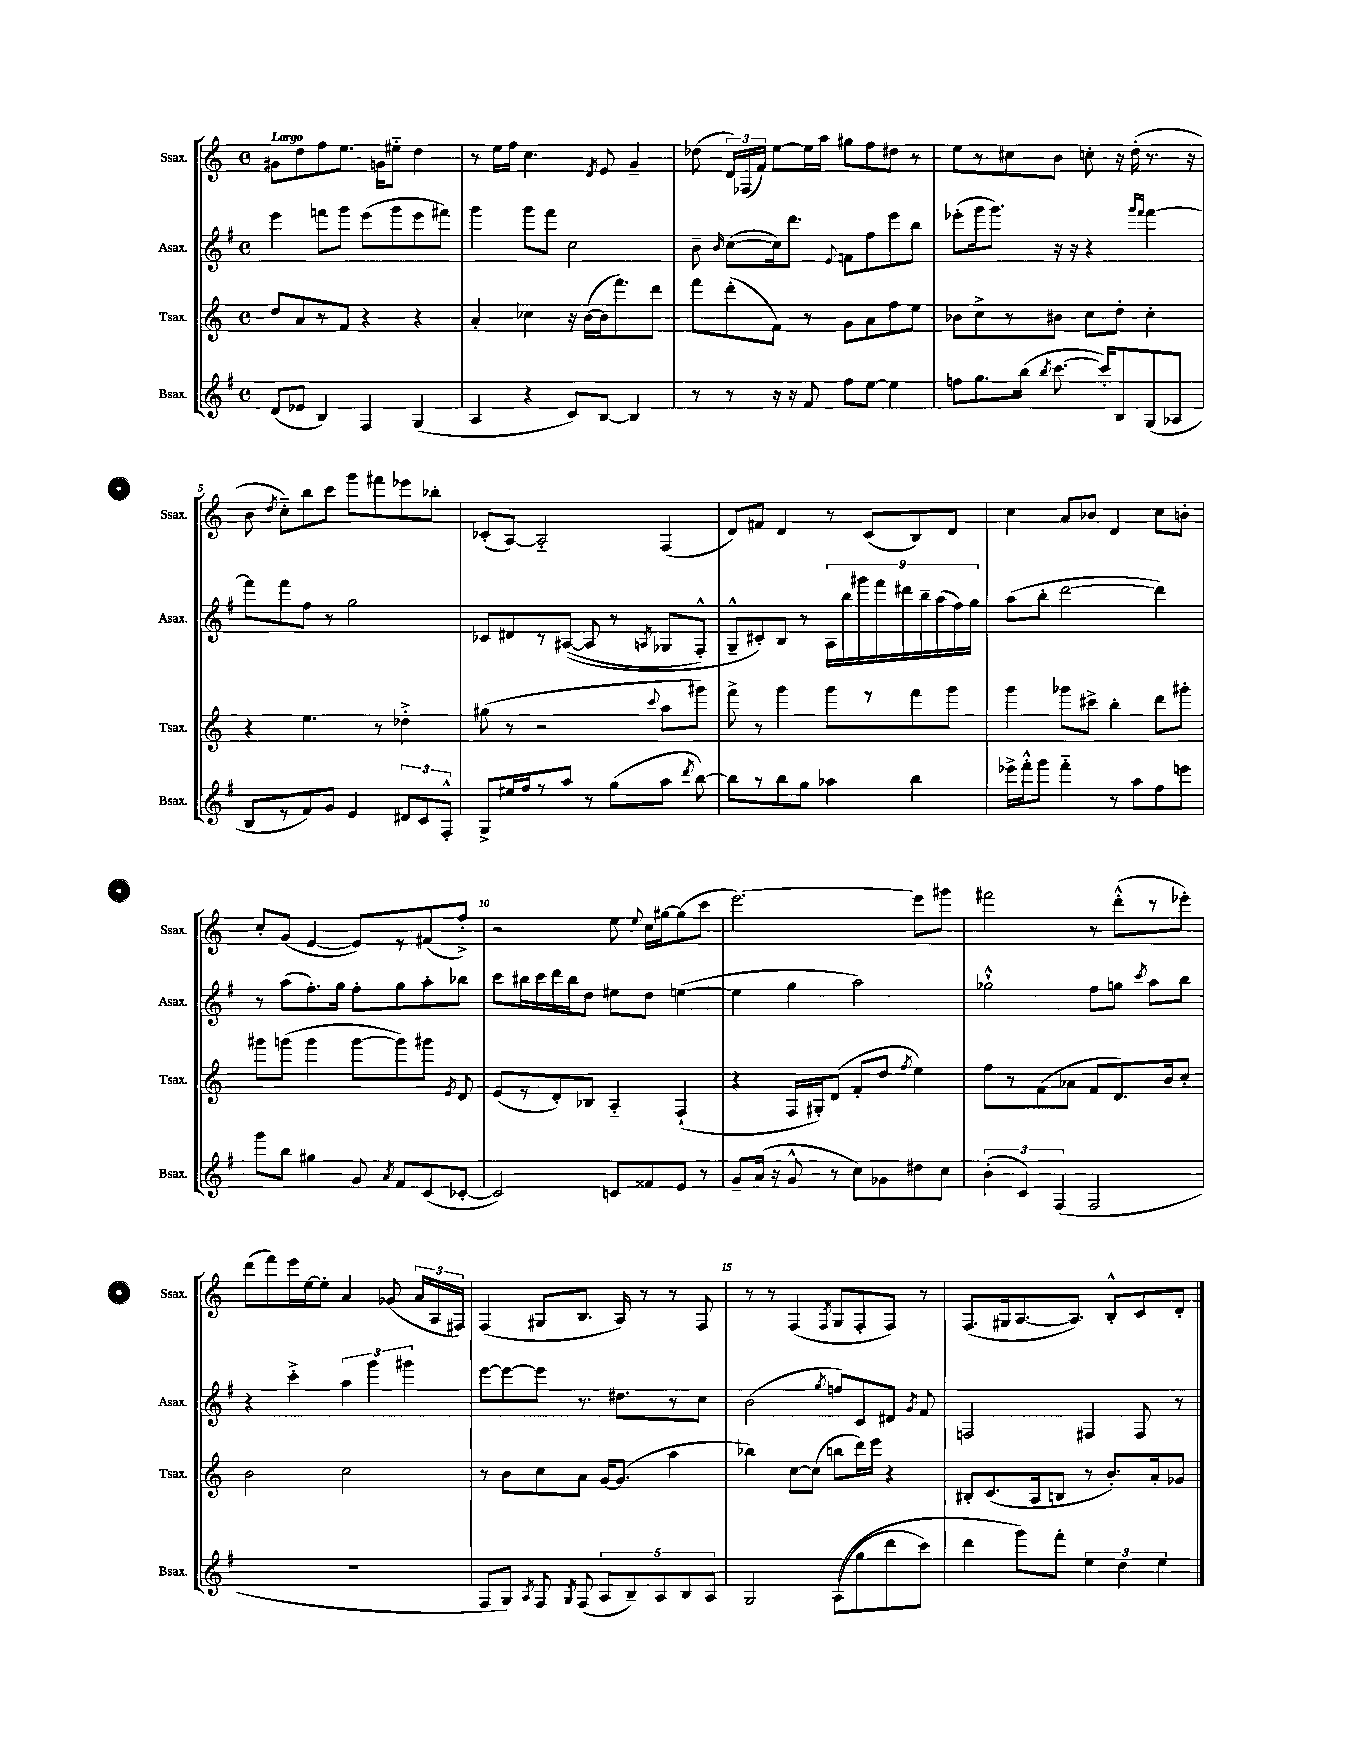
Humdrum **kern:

**kern	**kern	**kern	**kern
*part4	*part3	*part2	*part1
*staff4	*staff3	*staff2	*staff1
*I"Bsax.	*I"Tsax.	*I"Asax.	*I"Ssax.
*I'Bsax.	*I'Tsax.	*I'Asax.	*I'Ssax.
*clefG2	*clefG2	*clefG2	*clefG2
*k[f#]	*k[]	*k[f#]	*k[]
*M4/4	*M4/4	*M4/4	*M4/4
*met(c)	*met(c)	*met(c)	*met(c)
=1	=1	=1	=1
!	!	!	!LO:TX:a:B:t=Largo
(8d/L	8dd/L	4eee\	8g#X\L
8e-X/J	8a/	.	8dd\
4B/)	8r	8fffn\L	8ff\
.	8f/J	8ggg\J	8.ee\J
4F#/	4r	(8eee\L	.
.	.	.	16gn\KL
.	.	8ggg\	8ee#X\J
(4G/	4r	8eee\	4dd\
.	.	8fff#X\J)	.
=2	=2	=2	=2
4A/	4a'/	4ggg\	8r
.	.	.	16ee\LL
.	.	.	16ff\JJ
4r	4cc-X\	8ggg\L	4.cc\
.	.	8fff#\J	.
8c/L)	16r	2cc\	.
.	([16b\LL	.	.
.	.	.	8qd/
[8B/J	16b\J]	.	8e/
.	8.fff\)	.	.
4B/]	.	.	4g~/
.	8ddd\J	.	.
=3	=3	=3	=3
8r	8fff\L	8b~\	(8dd-X\
.	.	16qqb/	.
8r	(8ddd'\	([8cc\L	24d/LL)
.	.	.	(24F-X/
.	.	.	24f/JJ)
16r	8f\J)	16cc\k])	[8ee\L
16r	.	8.ddd\J	.
8f#/	8r	.	16ee\L]
.	.	.	16aa\JJ
.	.	8qqe/	.
8ff#\L	8g\L	8fn\L	8gg#X\L
[8ee\J	8a\	8ff#\	8ff\
4ee\]	8ff\	8eee\	8dd#X\J
.	8ee\J	8bb\J	8r
=4	=4	=4	=4
8ffn\L	8b-X\L	(8eee-X'\L	8ee\L
8.gg\	8cc^\	16ggg\k	8r
.	.	8.ggg\J)	.
.	8r	.	8cc#X\
(16bb\Jk	.	.	.
8qbb/	.	.	.
[8.ccc\	8b#X\J	16r	8b\J
.	.	16r	.
.	8cc\L	4r	8ccn'\
16ccc'/KL])	.	.	.
8B/	8dd'\J	.	16r
.	.	.	(16dd'\
.	.	16qqggg/LL	.
.	.	16qqfff#/JJ	.
(8G/	4cc'\	[4fff#\	8.r
8A-X/J	.	.	.
.	.	.	16r
!!LO:LB:g=z
=5	=5	=5	=5
8B/L	4r	8fff#\L]	8b\
.	.	.	8qdd/
8r	.	8fff#\	8cc\L)
8f#/)	4.ee\	8ff#\J	8bb\
8g/J	.	8r	8ccc\J
4e/	.	2gg\	8ggg\L
.	8r	.	8fff#X\
12d#X/L	4dd-X'^\	.	8eee-X\
12c/	.	.	.
.	.	.	8bb-X'\J
12F#'^^/J	.	.	.
=6	=6	=6	=6
8G^/L	(8gg#X\	8c-X/L	(8c-X'/L
16ee#X/L	8r	8d#X/	[8A/J)
16ff#/J	.	.	.
8r	2r	8r	2A/]
8aa/J	.	(([8A#X/J	.
8r	.	8A#/]	.
(8gg\L	.	8r	.
.	8qqccc/	8qAn/	.
8aa\J	8aa\L	8G-X/L	(4F/
8qddd/	.	.	.
[8bb\)	8ggg#X\J)	8F#'^^/J)	.
=7	=7	=7	=7
8bb\L]	8fff^\	8G~^^/L	8d/L)
8r	8r	8c#X'/)	8f#X/J
8bb\	4ggg\	8B/J	4d/
8gg\J	.	8r	.
4aa-X\	8ggg\L	18A\LL	8r
.	.	18bb\	.
.	.	18ggg#X\	.
.	8r	.	(8c/L
.	.	18fff#\	.
.	.	18ddd#X\	.
4bb\	8fff\	.	8B/)
.	.	18bb~\	.
.	.	(18aa\	.
.	8ggg\J	.	8d/J
.	.	18ff#\)	.
.	.	18gg\JJ	.
=8	=8	=8	=8
16eee-X^\LL	4ggg\	(8aa\L	4cc\
16fff#'^^\J	.	.	.
8ggg\J	.	8bb'\J	.
4fff#\	8ggg-X\L	[2ddd\	8a/L
.	8ccc#X^\J	.	8b-X/J
8r	4bb'\	.	4d/
8aa\L	.	.	.
8ff#\	8ddd\L	4ddd\])	8cc\L
8eeen\J	8ggg#X'\J	.	8bn'\J
!!LO:LB:g=z
=9	=9	=9	=9
8ggg\L	8ggg#X\L	8r	8cc'/L
8bb\J	(8gggn\J	(8aa\L	(8g/J
4gg#X\	4ggg\	8.ff#'\)	[4e/
.	.	16gg\Jk	.
8g/	[8ggg\L	8ff#'\L	8e/L])
8qa/	.	.	.
8f#/L	8ggg\])	8gg\	8r
(8c/	8ggg#X\J	8aa'\	(8f#X/
.	8qe/	.	.
[8c-X'/J	8d/	8bb-X\J	8ff'^/J)
=10	=10	=10	=10
2c-/])	(8e/L	8ccc\L	2r
.	8r	16bb#X\L	.
.	.	16ccc\	.
.	8d'/)	16ddd\	.
.	.	16bb#\J	.
.	8B-X/J	8dd\J	.
8cn/L	4A/	8ee#X\L	8ee\
.	.	.	8qqee/
8f##X/	.	8dd\J	16cc\LL
.	.	.	[16gg#X\J
8e/J	(4F`/	([4een\	(8gg#\]
8r	.	.	8ccc\J
=11	=11	=11	=11
8g~/L	4r	4ee\]	[2.eee\)
(16a/Jk	.	.	.
16r	.	.	.
8g^^/	16F/LL	4gg\	.
.	16G#X'/J)	.	.
8r	(8d/J	.	.
8cc\L)	8f'/L	2aa\)	.
8g-X\	8dd/J	.	.
.	8qff/	.	.
8dd#X\	4ee\)	.	8eee\L]
8cc\J	.	.	8ggg#X\J
=12	=12	=12	=12
(6b'\	8ff\L	2gg-X`^^\	2fff#X\
.	8r	.	.
6c/)	.	.	.
.	(8f\	.	.
(6F#/	.	.	.
.	8a-X\J	.	.
2F#/	8f/L	8ff#\L	8r
.	8.d/)	8ggn\J	(8ddd'^^\L
.	.	8qccc/	.
.	.	8aa\L	8r
.	16b/k	.	.
.	8cc'/J	8bb\J	8eee-X'\J)
!!LO:LB:g=z
=13	=13	=13	=13
1r	2b\	4r	(8ddd\L
.	.	.	8fff\)
.	.	4ccc'^\	16eee\L
.	.	.	[16ee\J
.	.	.	8ee'\J]
.	2cc\	6aa\	4a/
.	.	6ggg\	.
.	.	.	(8g-X/
.	.	6ggg#X\	.
.	.	.	24a/LL
.	.	.	24A/
.	.	.	24F#X/JJ)
=14	=14	=14	=14
8F#/L	8r	[8eee\L	(4F/
8G/J)	8b\L	8eee\_	.
8qA/	.	.	.
8F#/	8cc\	8eee\J]	8G#X/L
8qG/	.	.	.
(8F#/	8a\J	8.r	8.B/J
10A/L	[16g/KL	.	.
.	(8.g/J]	8.dd#X\L	16A/)
10B~/)	.	.	.
.	.	.	8r
10A/	.	.	.
.	4aa\	8r	8r
10B/	.	.	.
.	.	8cc\J	8F/
10A/J	.	.	.
=15	=15	=15	=15
2G/	4bb-X\)	(2b\	8r
.	.	.	8r
.	[8cc\L	.	(4F/
.	(8cc\J]	.	.
.	.	8qgg/	8qF/
((8A\L	8bbn\L	8ffn/L)	8G/L
8gg\	16ddd\L)	8c/	8F'/
.	16eee\JJ	.	.
8ddd\	4r	8d#X/J	8F/J)
.	.	8qg/	.
8ccc\J)	.	8f#/	8r
=16	=16	=16	=16
4ddd\	8B#X'/L	2Fn/	(8.F/L
.	(8.c/	.	.
.	.	.	16G#X/k
8ggg\L)	.	.	[8.A/
.	16A/k	.	.
8fff#'\J	8Bn/J	.	.
.	.	.	8.A/J])
6ee\	8r	4F#X/	.
.	8.b'/L)	.	8B'^^/L
6dd\	.	.	.
.	.	8F#/	8c/
.	16a'/k	.	.
6ee\	.	.	.
.	8g-X/J	8r	8d'/J
==	==	==	==
*-	*-	*-	*-
